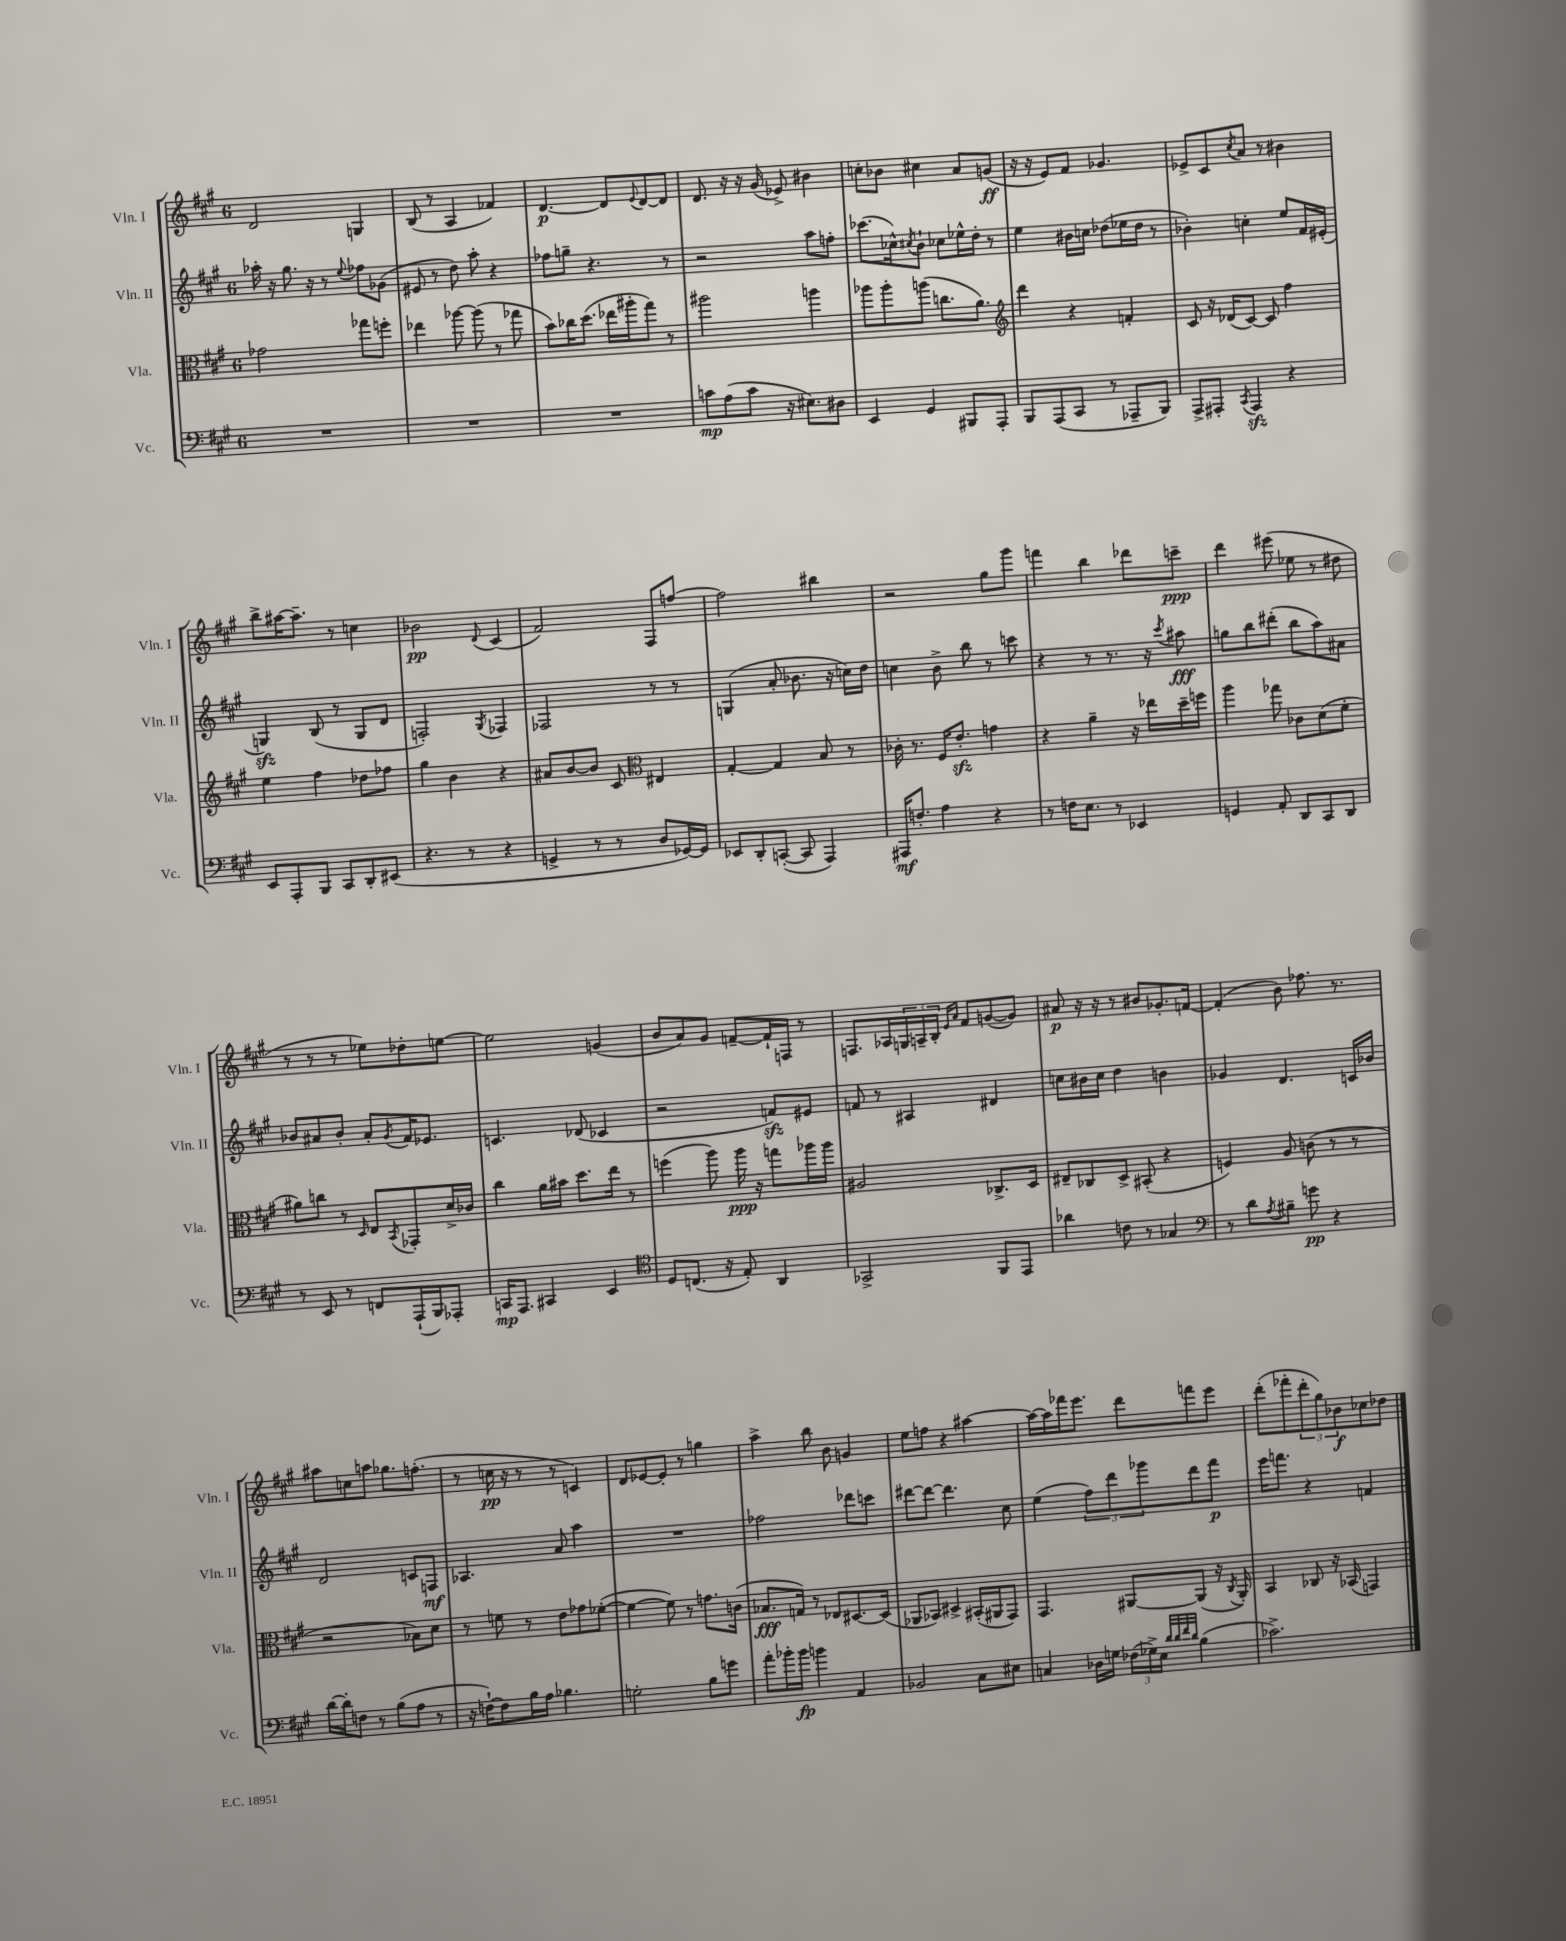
<<
\new StaffGroup <<
\new Staff = "s0" \with { instrumentName = "Vln. I" shortInstrumentName = "Vln. I" } {
    \clef treble \key a \major \once \override Staff.TimeSignature.style = #'single-digit \time 6/8
    d'2 g4 |
    b8( r8 a4 fes'4) |
    d'4.~\p d'8 \appoggiatura { e'8 } d'8~ d'8 |
    d'8. r16 r16 gis'16( ees'8->) bis'4 |
    c''8-. bes'8 cis''4 a'8 g'8\ff( |
    r16 r16 e'8) fis'8 ges'4. |
    ees'8-> cis'8 \acciaccatura { cis''8 } a'8 r8 bis'4 |
    b''8-> ais''16~ ais''8.-- r8 c''4 |
    bes'2\pp \appoggiatura { d'8 } cis'4( |
    fis'2) fis8 f''8~ |
    f''2 bis''4 |
    r2 gis''8 gis'''8 |
    f'''4 b''4 des'''8 c'''8--\ppp |
    d'''4 eis'''8( ees''8 r8 dis''8 |
    r8 r8 r8 ees''8) des''8-. e''8~ |
    e''2 g'4( |
    b'8 a'8) gis'8 f'8~-- f'16-! f16 r8 |
    f8. aes16 \tuplet 3/2 { g16 a16-- b16-. } \grace { e'16 a'16 } fis'8 g'8~( g'8) |
    ais'8\p r16 r16 r8 bis'8 ges'8.-. f'16~ |
    f'4-.( b'8) fes''8. r8. |
    ais''8 c''8 a''8 ges''8. f''8.-.( |
    r8 c''16\pp r16 r8 r8 c'4) |
    d'8 ees'8~ ees'8-. r8 g''4 |
    a''4-> b''8 b'8 g'4 |
    e''8 f''8 r4 ais''4~ |
    ais''16~ ais''16 fes'''16 e'''8. d'''8 f'''8 e'''8 |
    d'''8-.( fes'''8-. \tuplet 3/2 { d'''8-. gis''8) bes'8\f } ces''8 des''8 \bar "|." |
}
\new Staff = "s1" \with { instrumentName = "Vln. II" shortInstrumentName = "Vln. II" } {
    \clef treble \key a \major \once \override Staff.TimeSignature.style = #'single-digit \time 6/8
    aes''16-. r16 gis''8. r16 r8 \appoggiatura { e''8 } fes''8 ges'8( |
    eis'8 r8 d''8) a''8-. r4 |
    fes''8 g''8-- r4. r8 |
    r2 a''8 f''8-. |
    ces'''8.( ces''16-^) \acciaccatura { cis''8 } b'8-! ces''8 ees''16-^ d''16-. r8 |
    e''4 bis'16 c''16 des''8( ees''16 des''16 r8 |
    bes'4-.) c''4-. e''8 fis'16 eis'16-.( |
    g4\sfz) b8( r8 g8 d'8 |
    f2-.) \acciaccatura { gis8 } fes4 |
    fes2 r8 r8 |
    g4( a'8-. bes'8. r16 c''16) d''16 |
    c''4 b'8-> b''8 r8 c'''8 |
    r4 r8 r8. r16 \acciaccatura { cis'''8 } ais''8\fff |
    g''8 b''8 dis'''8-.( b''8 a''8) ais'8 |
    bes'8 ais'8 bes'8-. ais'8-. \acciaccatura { gis'8 } fis'16 ees'8. |
    c'4. des'8( ces'4 |
    r2 f'8\sfz) eis'8 |
    f'8 r8 ais4 dis'4 |
    c''8 bis'16 c''16 d''4 b'4 |
    ges'4 d'4. c'16 bes'16 |
    d'2 c'8 f8\mf |
    aes4. a'8 a''4 |
    R2. |
    fes''2 des'''8 c'''8 |
    dis'''8~ dis'''8~ dis'''4. cis''8 |
    e''4( \tuplet 3/2 { fis''8) d'''8 ges'''8 } d'''8 fis'''8\p |
    e'''16 f'''8. r4 f'4 \bar "|." |
}
\new Staff = "s2" \with { instrumentName = "Vla." shortInstrumentName = "Vla." } {
    \clef alto \key a \major \once \override Staff.TimeSignature.style = #'single-digit \time 6/8
    ges'2 ges''8 f''8-. |
    ees''4 aes''8~ aes''8( r8 ges''8 |
    b'8) ces''16 d''8.( ees''16 ais''16-. gis''8) r8 |
    ais''2 a''4 |
    aes''8 aes''8-. a''8( c''8. a'8.) |
    \clef treble d'''4 r4 f'4-. |
    cis'8 r16 des'16( cis'8~) cis'8 fis''4 |
    e''4 fis''4 des''8 fes''8 |
    gis''4 b'4 r4 |
    ais'8 b'8~ b'8 cis'8 \clef alto eis4 |
    gis4~-. gis4 b8 r8 |
    ces'16-. r8. fis16 e'8.-.\sfz g'4 |
    r4 a'4-- r16 ees''16 d''16-- f''16 |
    a''4 ges''8 ces'8 d'8( fis'8-. |
    ais'8) c''8 r8 \grace { d16 } e8 \acciaccatura { b,8 } ges,8-. d'16-> ces'16 |
    cis''4 a'16 bis'16 d''8. e''16 r8 |
    f''4( a''8) a''16\ppp r16 g''8 aes''16 aes''16 |
    ais2 ces8.-> d16 |
    eis8-- ces8 d8-> bis,8-.( r4 |
    f4) a8 c'8( r8 r8 |
    r2 bes8) d'8 |
    r8 f'8 r8 e'8 ges'8 fes'8~-.( |
    fes'4~ fes'8) r8 g'8. c'16( |
    bes8.\fff g16) r8 ees8 dis8.~ dis16( |
    aes,8 bes,8) dis4-> bis,16-.( ais,16 gis,8) |
    gis,4. ais,8~ ais,8( r16 \acciaccatura { cis8 } ais,16-.) |
    b,4 ces8 r16 bes,16( g,4) \bar "|." |
}
\new Staff = "s3" \with { instrumentName = "Vc." shortInstrumentName = "Vc." } {
    \clef bass \key a \major \once \override Staff.TimeSignature.style = #'single-digit \time 6/8
    R2. |
    R2. |
    R2. |
    c'8\mp a8( c'8 r16 eis8.) dis8 |
    e,4 gis,4 bis,,8 a,,8-. |
    b,,8 a,,8( cis,8 r8 aes,,8-- b,,8) |
    a,,8-> ais,,8-. \acciaccatura { cis,8 } ais,,4\sfz r4 |
    e,8 a,,8-. b,,8 cis,8 d,8-. eis,8( |
    r4. r8 r4 |
    g,4-> r8 r8 d8 ges,16~) ges,16 |
    ees,8 d,8-. c,8~-.( c,8 a,,4) |
    ais,,16\mf f8.-. a4 r4 |
    r8 f16 e8. r8 ees,4 |
    g,4 a,8-. d,8 cis,8 d,8 |
    r8 e,8 r8 f,8 a,,16-!( b,,16) aes,,8-. |
    c,16\mp a,,8. cis,4 e,4 |
    \clef tenor d8 c8.( r16 e8-.) a,4 |
    ges,2-> fis,8 e,8 |
    aes'4 c'8 r8 ges4 |
    \clef bass r8 d'8 \acciaccatura { a8 } bis8-- g'8\pp r4 |
    d'16~ d'16-. f8 r8 b8( a8 r8 |
    r16 f16~-!) f8 b16 a16 bes4. |
    g2-. b8 g'8 |
    a'8-. bes'16-. bes'16\fp b'4 a,4 |
    bes,2 cis8 eis8 |
    c4 des16 g16 \tuplet 3/2 { fes16( ges16->) e16 } \grace { d'32 d'32 fis'32 d'32 } b4( |
    ces'2.->) \bar "|." |
}
>>
>>
\layout { \context { \Score \remove "Bar_number_engraver" } }
